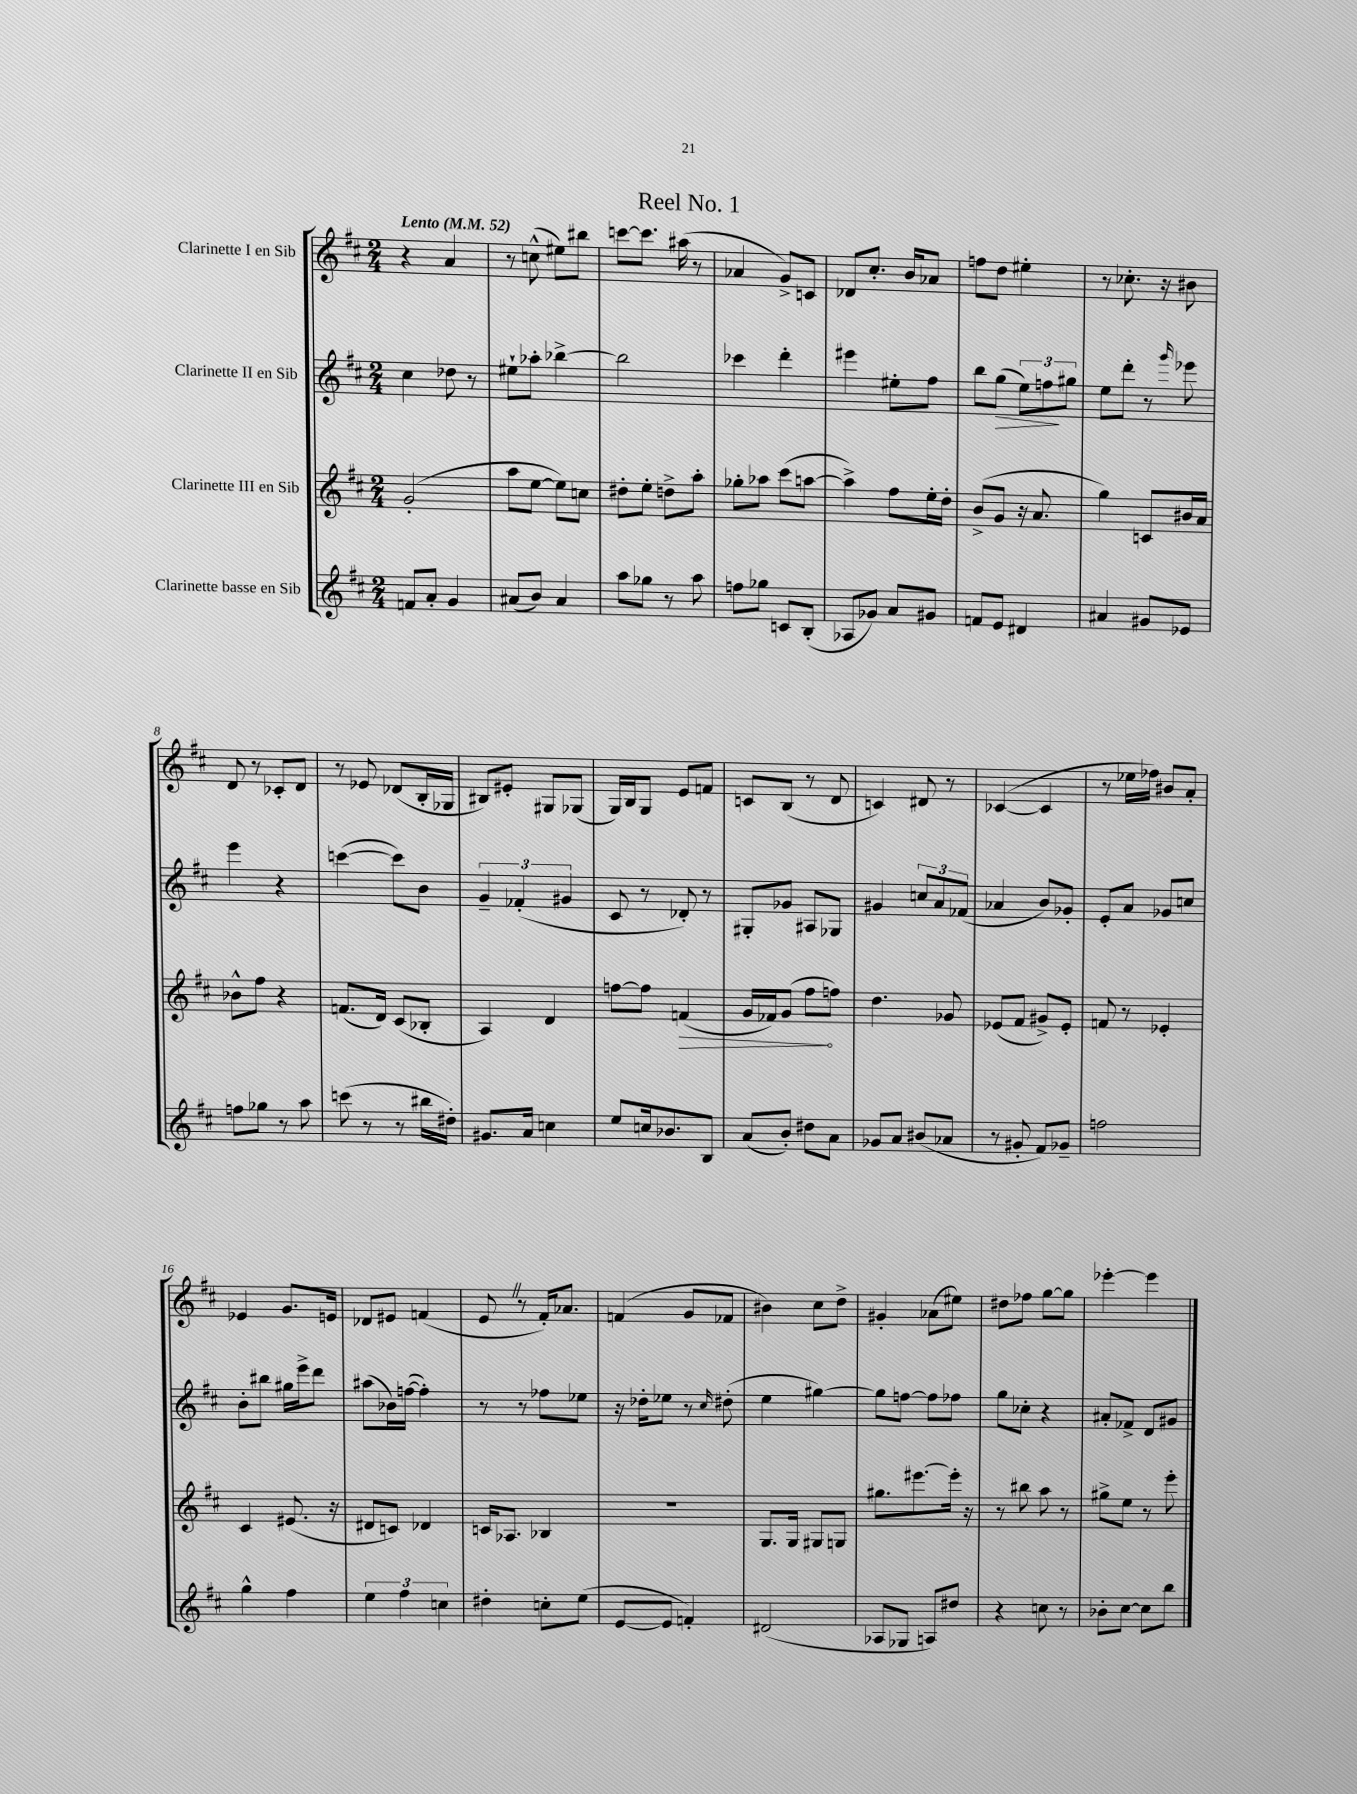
\header { title = "Reel No. 1" }
<<
\new StaffGroup <<
\new Staff = "s0" \with { instrumentName = "Clarinette I en Sib" } {
    \clef treble \key d \major \numericTimeSignature \time 2/4 \tempo "Lento" 4 = 52
    r4 a'4 |
    r8 c''8-^( eis''8) bis''8 |
    c'''8~ c'''8. ais''16( r8 |
    aes'4 g'8->) c'8 |
    des'8 cis''8.-. b'16 aes'8 |
    f''8 d''8 eis''4-. |
    r8 ces''8.-. r16 bis'8 |
    d'8 r8 ces'8-. d'8 |
    r8 ees'8 des'8( b16-. ges16 |
    bis8) eis'8-. gis8 ges8( |
    g16) b16 g8 e'8 f'8 |
    c'8 b8( r8 d'8 |
    c'4) dis'8 r8 |
    ces'4~( ces'4 |
    r8 ees''16 fes''16) bis'8 a'8-. |
    ees'4 g'8. e'16 |
    des'8 eis'8 f'4( |
    e'8 \once \override BreathingSign.text = \markup { \musicglyph "scripts.caesura.straight" } \breathe r8 fis'16-.) aes'8. |
    f'4( g'8 fes'8 |
    bis'4) cis''8 d''8-> |
    gis'4-. aes'8( eis''8) |
    dis''8 fes''8 g''8~ g''8 |
    ees'''4~-. ees'''4 \bar "|." |
}
\new Staff = "s1" \with { instrumentName = "Clarinette II en Sib" } {
    \clef treble \key d \major \numericTimeSignature \time 2/4
    cis''4 des''8 r8 |
    eis''8-! aes''8-. bes''4~-> |
    bes''2 |
    ces'''4 d'''4-. |
    eis'''4 eis''8-. fis''8 |
    b''8 g''8\>( \tuplet 3/2 { e''8) f''8\! gis''8 } |
    e''8 d'''8-. r8 \grace { g'''16 } ees'''8 |
    e'''4 r4 |
    c'''4~( c'''8) b'8 |
    \tuplet 3/2 { g'4-- fes'4-.( gis'4 } |
    cis'8 r8 des'8-.) r8 |
    gis8-. ges'8 ais8 ges8 |
    gis'4 \tuplet 3/2 { c''8 a'8 fes'8( } |
    aes'4 b'8) ges'8-. |
    e'8-. a'8 ges'8 c''8 |
    b'8-. bis''8 gis''16 e'''16-> d'''8 |
    ais''8( bes'16) f''16~( f''4-.) |
    r8 r8 fes''8 ees''8 |
    r16 des''16-. ees''8 r8 \grace { cis''16 } dis''8-.( |
    e''4 gis''4~) |
    gis''8 f''8~ f''8 fes''8 |
    g''8 ces''8-. r4 |
    ais'8-. fes'8-> d'8 gis'8 \bar "|." |
}
\new Staff = "s2" \with { instrumentName = "Clarinette III en Sib" } {
    \clef treble \key d \major \numericTimeSignature \time 2/4
    g'2-.( |
    a''8 e''8~ e''8) c''8 |
    dis''8-. e''8-. d''8-> a''8-. |
    ges''8-. aes''8 cis'''8( a''8~ |
    a''4->) fis''8 e''16-. d''16-. |
    b'8->( g'8 r16 a'8. |
    g''4) c'8 bis'16 a'16 |
    bes'8-^ fis''8 r4 |
    f'8.( d'16) cis'8( bes8-. |
    a4) d'4 |
    f''8~ f''8 \once \override Hairpin.circled-tip = ##t f'4\>( |
    g'16 fes'16) g'8( fis''8\! f''8) |
    d''4. ges'8 |
    ees'8( fis'8 gis'8->) ees'8-. |
    f'8 r8 ees'4-. |
    cis'4 eis'8.( r16 |
    dis'8 c'8) des'4 |
    c'16 aes8. bes4 |
    R2 |
    g8. g16 gis8 g8 |
    gis''8. eis'''8.~ eis'''16-. r16 |
    r8 bis''8 a''8 r8 |
    gis''8-> e''8 r8 e'''8-. \bar "|." |
}
\new Staff = "s3" \with { instrumentName = "Clarinette basse en Sib" } {
    \clef treble \key d \major \numericTimeSignature \time 2/4
    f'8 a'8-. g'4 |
    ais'8( b'8) ais'4 |
    a''8 ges''8 r8 a''8 |
    f''8 ges''8 c'8 b8-.( |
    aes8 ges'8) a'8 gis'8 |
    f'8 e'8 dis'4 |
    ais'4 gis'8 ees'8 |
    f''8 ges''8 r8 a''8 |
    c'''8( r8 r8 bis''16 dis''16-.) |
    gis'8. a'16 c''4 |
    e''8 c''16 bes'8. b8 |
    a'8( b'8-.) dis''8 a'8 |
    ges'8 a'8 bis'8( aes'8 |
    r8 gis'8-. fis'8) ges'8-- |
    f''2 |
    g''4-^ fis''4 |
    \tuplet 3/2 { e''4 fis''4 c''4 } |
    dis''4-. c''8-. e''8( |
    e'8~ e'8 f'4-.) |
    dis'2( |
    aes8 ges8 a8) dis''8 |
    r4 c''8 r8 |
    bes'8-. cis''8~ cis''8 b''8 \bar "|." |
}
>>
>>
